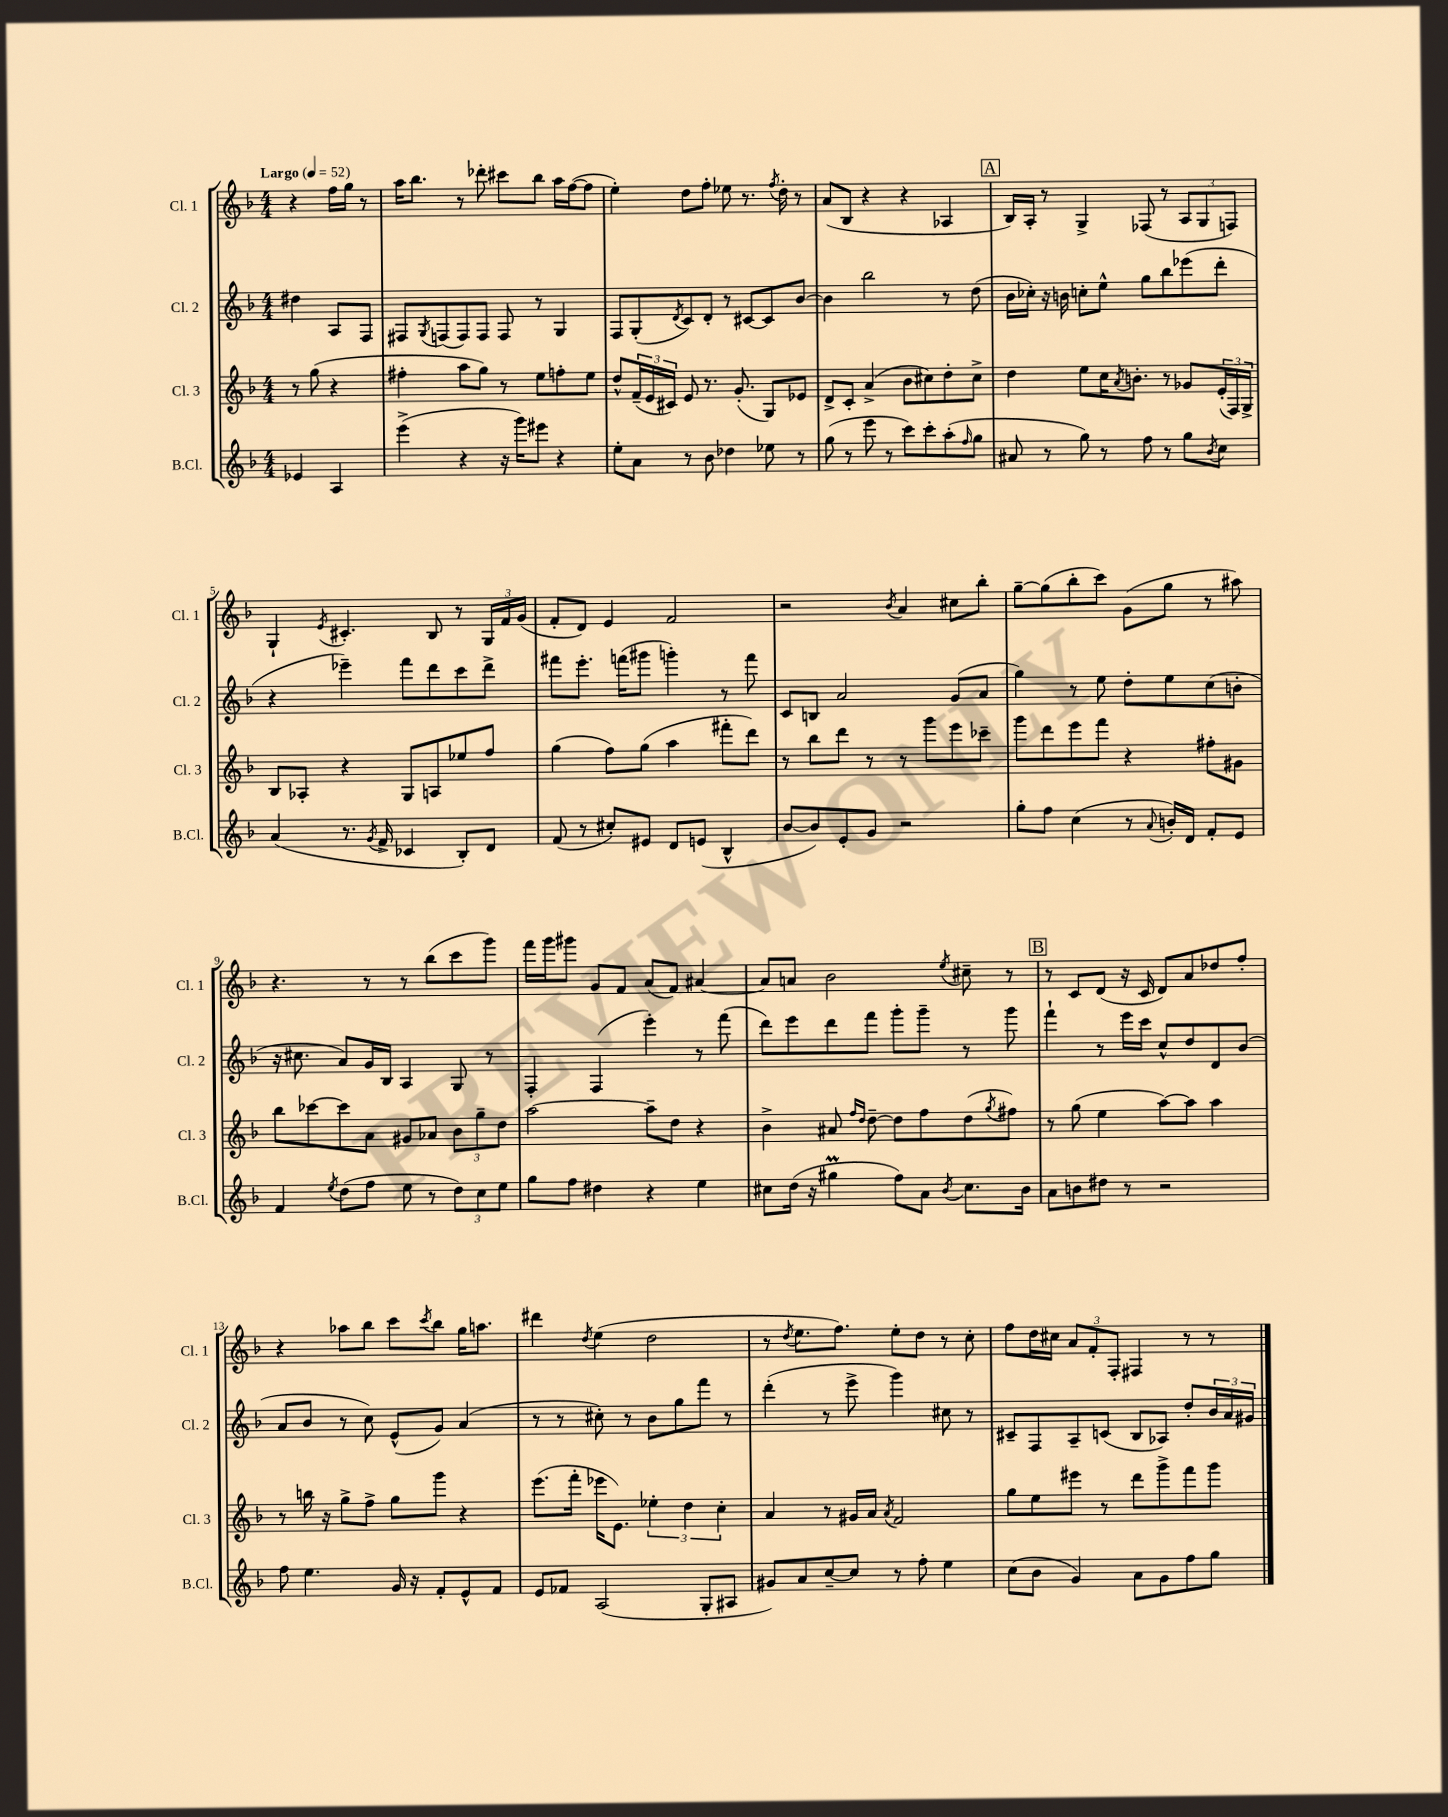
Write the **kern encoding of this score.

**kern	**kern	**kern	**kern
*staff4	*staff3	*staff2	*staff1
*clefG2	*clefG2	*clefG2	*clefG2
*k[b-]	*k[b-]	*k[b-]	*k[b-]
*M4/4	*M4/4	*M4/4	*M4/4
*MM52	*MM52	*MM52	*MM52
4e-	8r	4dd#	4r
.	(8gg	.	.
4A	4r	8A	16ff
.	.	.	16gg
.	.	8F	8r
=	=	=	=
(4eee^	4ff#'	8F#	16aa
.	.	.	8.bb-
.	.	8qG	.
.	.	(8F	.
4r	8aa	8F)	8r
.	8gg)	8F	8ddd-'
16r	8r	8F	8ccc#
16ggg)	.	.	.
8eee#	8ee	8r	8bb-
4r	8ff'	4G	16aa
.	.	.	([16ff
.	8ee	.	8ff]
=	=	=	=
8ee'	8dd^^	8F	4ee')
8a	(24f~	(8G'	.
.	24e	.	.
.	24c#)	.	.
.	.	8qd	.
8r	8e	8c)	8dd
8b-	8.r	8d'	8ff'
4dd-	.	8r	8ee-
.	(8.g'	.	.
.	.	[8c#	8.r
8ee-	8G)	8c#]	.
.	.	.	8qff
.	.	.	16dd'
8r	8e-	[8b-	8r
=	=	=	=
(8gg	8d^	4b-]	(8a
8r	8c'	.	8B-
8eee	(4a^	2bb-	4r
8r	.	.	.
8ccc)	8b-	.	4r
8ccc'	8cc#)	.	.
(8aa'	8dd'	8r	4A-
16qqff	.	.	.
8gg	8cc#^	(8dd	.
=	=	=	=
8a#	4dd	16b-	16B-)
.	.	16cc-')	16A'
8r	.	16r	8r
.	.	16b	.
8gg)	8ee	8cc'	4G^
8r	16cc	8ee^^	.
.	8qa	.	.
.	8.b'	.	.
8ff	.	8gg	(8F-
8r	8r	8bb-	8r
8gg	8g-	(8eee-	12A
.	.	.	12G
8qb-	.	.	.
8cc	(24e'	8ddd'	.
.	24F)	.	12F)
.	24G^	.	.
=	=	=	=
(4a	8B-	4r	4G`
.	8A-'	.	.
.	.	.	8qe
8.r	4r	4eee-~)	4.c#'
8qg	.	.	.
16f^	.	.	.
4c-	8G	8fff	.
.	8A	8ddd	8B-
8B-')	8ee-	8ccc	8r
8d	8ff	8ddd^	24G
.	.	.	24f
.	.	.	(24g
=	=	=	=
(8f	(4gg	8fff#	8f'
8r	.	8.eee'	8d)
8cc#')	8ff)	.	4e
.	.	(16fff	.
8e#	(8gg	8ggg#	.
8d	4aa	4ggg')	2f
(8e	.	.	.
4B-^^	8fff#'	8r	.
.	8ddd)	8fff	.
=	=	=	=
[8b-	8r	8c	2r
8b-])	8bb-	8B	.
8e'	8ddd	2a	.
8g	8r	.	.
.	.	.	8qb-
2r	8r	.	4a
.	8ggg	.	.
.	8eee	(8g	8cc#
.	8ccc-~	8a	8bb-'
=	=	=	=
8gg'	8ggg	4gg)	[8gg~
8ff	8ddd	.	(8gg]
(4cc	8eee	8r	8bb-'
.	8fff	8ee	8ccc)
8r	4r	8dd'	(8g
8qqa	.	.	.
16b')	.	8ee	8gg
16d	.	.	.
8f'	8ff#'	(8cc	8r
8e	8g#	8b'	8aa#)
=	=	=	=
4f	8bb-	16r	4.r
.	.	8.cc#	.
.	[8ccc-	.	.
8qee	.	.	.
(8dd	8ccc-]	8a)	.
8ff	8a	16g	8r
.	.	16B-	.
8ee	8g#	4A	8r
8r	8a-	.	(8bb-
12dd)	12b-	8G	8ccc
12cc	12gg~	.	.
.	.	8r	8ggg)
12ee	12dd	.	.
=	=	=	=
8gg	[2aa	4F'	16fff
.	.	.	16ggg
8ff	.	.	8ggg#
4dd#	.	(4F	8g
.	.	.	8f
4r	8aa~]	4eee')	(8a
.	8dd	.	8f)
4ee	4r	8r	[4a#
.	.	(8fff	.
=	=	=	=
8cc#	4b-^	8ddd)	8a#]
(16dd	.	8eee	8a
16r	.	.	.
4gg#	8a#	8ddd	2b-
.	16qqff	.	.
.	16qqdd	.	.
.	[8dd~	8fff	.
8ff)	8dd]	8ggg'	.
8a	8ff	8ggg~	.
8qb-	.	.	8qee
8.cc#	(8dd	8r	8cc#~
.	8qgg	.	.
.	8ff#)	8ggg	8r
16b-	.	.	.
=	=	=	=
8a	8r	4fff`	8r
8b	(8gg	.	8c
8dd#	4ee	8r	(8d
8r	.	16eee	16r
.	.	16ccc	16c
2r	[8aa)	8cc^^	8d)
.	8aa]	8dd	8a
.	4aa	8d	8dd-
.	.	(8b-	8ff'
=	=	=	=
8ff	8r	8a	4r
4.ee	16bb	8b-	.
.	16r	.	.
.	8gg^	8r	8aa-
.	8ff^	8cc)	8bb-
16g	8gg	(8e^^	8ccc
16r	.	.	.
.	.	.	8qccc
8f'	8ggg	8g)	8bb-
8e^^	4r	(4a	16gg
.	.	.	8.aa
8f	.	.	.
=	=	=	=
8e	(8.eee	8r	4ddd#
8f-	.	8r	.
.	16fff'	.	.
.	.	.	8qdd
(2A	16eee-	8cc#')	(4ee
.	8.e)	.	.
.	.	8r	.
.	6ee-'	8b-	2dd
.	.	8gg	.
.	6dd	.	.
8G'	.	8fff	.
.	6cc'	.	.
8A#	.	8r	.
=	=	=	=
8g#)	4a	(4ddd'	8r
.	.	.	8qdd
8a	.	.	8.ee
[8cc~	8r	8r	.
.	.	.	8.ff)
8cc]	16g#	8eee^	.
.	16a	.	.
.	8qa	.	.
8r	2f	4ggg)	8ee'
8ff'	.	.	8dd
4ee	.	8cc#	8r
.	.	8r	8cc'
=	=	=	=
(8cc	8gg	8c#~	8ff
8b-	8ee	8F	16dd
.	.	.	16cc#
4g)	8eee#	8A~	12a
.	.	.	12f'
.	8r	(8c	.
.	.	.	12F'
8a	8ddd	8B-	4F#
8g	8ggg^	8A-)	.
8ff	8fff	8dd'	8r
8gg	8ggg	24b-	8r
.	.	24a	.
.	.	24g#	.
==	==	==	==
*-	*-	*-	*-
